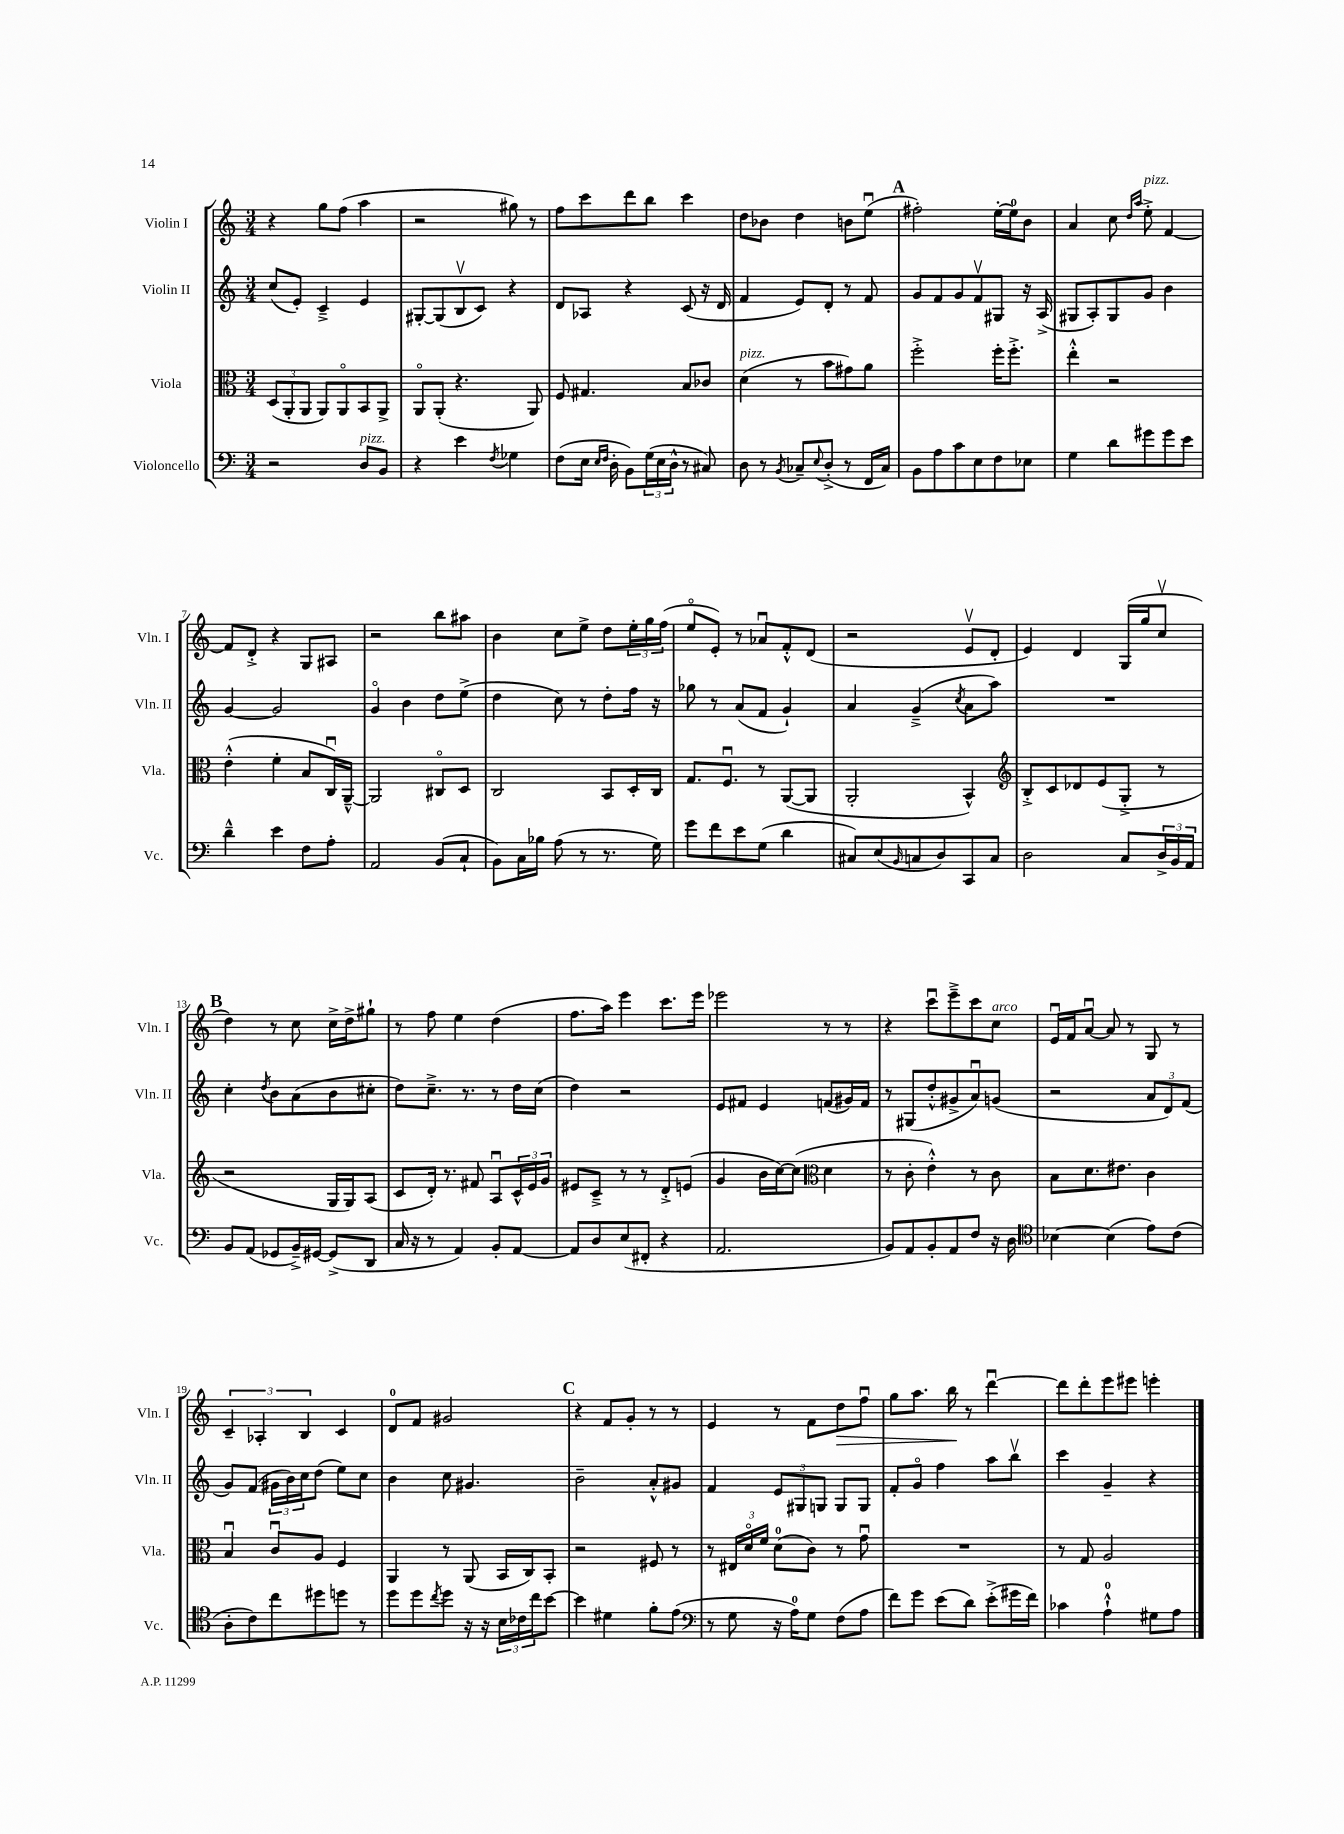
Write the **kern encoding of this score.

**kern	**kern	**kern	**kern	**dynam
*part4	*part3	*part2	*part1	*part1
*staff4	*staff3	*staff2	*staff1	*staff1
*I"Violoncello	*I"Viola	*I"Violin II	*I"Violin I	*
*I'Vc.	*I'Vla.	*I'Vln. II	*I'Vln. I	*
*clefF4	*clefC3	*clefG2	*clefG2	*
*k[]	*k[]	*k[]	*k[]	*
*M3/4	*M3/4	*M3/4	*M3/4	*
=1	=1	=1	=1	=1
2r	(12D/L	(8cc/L	4r	.
.	12AA'/	.	.	.
.	.	8e'/J)	.	.
.	12AA/J	.	.	.
.	8AA/L)	4c~^/	8gg\L	.
.	8AA/	.	(8ff\J	.
!LO:TX:a:i:t=pizz.	!	!	!	!
8D/L	8BB/	4e/	4aa\	.
8BB/J	8AA^/J	.	.	.
=2	=2	=2	=2	=2
4r	8AA/L	[8G#X'/L	2r	.
.	(8AA'/J	(8G#/]	.	.
4e\	4.r	8Bv/	.	.
.	.	8c/J)	.	.
8qF/	.	.	.	.
4G-X\	.	4r	8gg#X\)	.
.	8AA/)	.	8r	.
=3	=3	=3	=3	=3
(8F\L	8F/	8d/L	8ff\L	.
16E\Jk	4.G#X/	8A-X/J	8ccc\	.
16qqE/LL	.	.	.	.
16qqF/JJ	.	.	.	.
16D'\	.	.	.	.
8BB\L)	.	4r	8ddd\	.
(24G\L	.	.	8bb\J	.
24E\	.	.	.	.
24D^^\JJ	.	.	.	.
8r	8B/L	(8c/	4ccc\	.
8C#X/)	8c-X/J	16r	.	.
.	.	16d/	.	.
=4	=4	=4	=4	=4
!	!LO:TX:a:i:t=pizz.	!	!	!
8D\	(4d\	4f/	8dd\L	.
8r	.	.	8b-X\J	.
8qBB/	.	.	.	.
8C-X~/L	8r	8e/L)	4dd\	.
8qqE/	.	.	.	.
(8D'^/J	8b\L	8d'/J	.	.
8r	8g#X\)	8r	8bn\L	.
16FF/LL	8a\J	8f/	(8eeu\J	.
16C-/JJ)	.	.	.	.
!!LO:REH:place=s1:t=A
=5	=5	=5	=5	=5
8BB\L	2ff'^\	8g/L	2ff#X'\)	.
8A\	.	8f/	.	.
8c\	.	8g/	.	.
8E\	.	8fv/	.	.
8F\	16ff'\KL	8G#X/J	[16ee'\LL	.
.	8.ff'^\J	.	16ee\J]	.
8E-X\J	.	16r	8b\J	.
.	.	(16A^/	.	.
=6	=6	=6	=6	=6
4G\	4ee'^^\	8G#X/L	4a/	.
.	.	8A'/)	.	.
8d\L	2r	8G#/	8cc\	.
.	.	.	16qqdd/LL	.
.	.	.	16qqaa/JJ	.
!	!	!	!LO:TX:a:i:t=pizz.	!
8g#X\	.	8g/J	8ee'^\	.
8g#\	.	4b\	[4f/	.
8e\J	.	.	.	.
!!LO:LB:g=z
=7	=7	=7	=7	=7
4d~^^\	(4e'^^\	[4g/	8f/L]	.
.	.	.	8d'^/J	.
4e\	4f'\	2g/]	4r	.
8F\L	8B/L	.	8G/L	.
8A'\J	16Cu/L)	.	8A#X/J	.
.	[16AA~^^/JJ	.	.	.
=8	=8	=8	=8	=8
2AA/	2AA/]	4g/	2r	.
.	.	4b\	.	.
(8BB/L	8C#X/L	8dd\L	8bb\L	.
8C`/J	8D/J	(8ee^\J	8aa#X\J	.
=9	=9	=9	=9	=9
8BB\L)	2C/	4dd\	4b\	.
16C\L	.	.	.	.
16B-X\JJ	.	.	.	.
(8A\	.	8cc\)	8cc\L	.
8r	.	8r	8ee^\J	.
8.r	8BB/L	8dd'\L	8dd\L	.
.	16D'/L	16ff\Jk	24ee'\L	.
.	.	.	24gg\	.
16G\)	16C/JJ	16r	.	.
.	.	.	(24ff\JJ	.
=10	=10	=10	=10	=10
8g\L	8.G/L	8gg-X\	8ee/L	.
8f\	.	8r	8e'/J)	.
.	8.Fu/J	.	.	.
8e\	.	(8a/L	8r	.
(8G\J	8r	8f/J	8a-Xu/L	.
4d\	([8AA/L	4g`/)	8f'^^/	.
.	8AA/J]	.	(8d/J	.
=11	=11	=11	=11	=11
8C#X/L)	2AA'/	4a/	2r	.
(8E/	.	.	.	.
16qqBB/	.	.	.	.
8Cn/	.	(4g~^/	.	.
8D/)	.	.	.	.
.	.	8qcc/	.	.
8CC/	4BB^^/)	8a\L	8ev/L	.
8C/J	.	8aa\J)	8d'/J	.
=12	=12	=12	=12	=12
*	*clefG2	*	*	*
2D\	8B'^/L	2.r	4e/)	.
.	8c/	.	.	.
.	8d-X/	.	4d/	.
.	(8e/	.	.	.
8C/L	8G'^/J	.	(16G/LL	.
.	.	.	16gg/J	.
24D^/L	8r	.	8ccv/J	.
24BB/	.	.	.	.
24AA/JJ	.	.	.	.
!!LO:LB:g=z
!!LO:REH:place=s1:t=B
=13	=13	=13	=13	=13
8BB/L	2r	4cc'\	4dd\)	.
(8AA/J	.	.	.	.
.	.	8qdd/	.	.
8GG-X/L	.	8b\L	8r	.
16BB~^/L)	.	(8a\	8cc\	.
[16GG#X/JJ	.	.	.	.
(8GG#^/L]	16G/LL	8b\	16cc^\LL	.
.	16G/J)	.	16dd^\J	.
8DD/J	(8A/J	8cc#X'\J	8gg#X`\J	.
=14	=14	=14	=14	=14
16C/	8c/L	8dd\L)	8r	.
16r	.	.	.	.
8r	16d'/Jk)	8.cc~^\J	8ff\	.
.	8.r	.	.	.
4AA/)	.	.	4ee\	.
.	.	8.r	.	.
.	8f#X/	.	.	.
8BB'/L	8Au/L	8r	(4dd\	.
[8AA/J	24c^^/L	16dd\LL	.	.
.	24e/	.	.	.
.	.	(16cc\JJ	.	.
.	24g/JJ	.	.	.
=15	=15	=15	=15	=15
8AA/L]	8e#X/L	4dd\)	8.ff\L	.
8D/	8c~^/J	.	.	.
.	.	.	16aa\Jk)	.
(8E/	8r	2r	4eee\	.
8FF#X'/J	8r	.	.	.
4r	8d'^/L	.	8.ccc\L	.
.	(8en/J	.	.	.
.	.	.	16eee\Jk	.
=16	=16	=16	=16	=16
2.AA/	4g/	8e/L	2eee-X\	.
.	.	8f#X/J	.	.
.	16b\LL	4e/	.	.
.	[16cc\J)	.	.	.
.	(8cc\J]	.	.	.
*	*clefC3	*	*	*
.	4d\	(8fn/L	8r	.
.	.	16g#X/L)	8r	.
.	.	16f/JJ	.	.
=17	=17	=17	=17	=17
8BB/L)	8r	8r	4r	.
8AA/	8c'\	(8G#X/L	.	.
8BB'/	4e'^^\)	8dd'^^/	8cccu\L	.
8AA/	.	8g#X^/	8eee~^\	.
8F/J	8r	8au/)	8ccc\	.
!	!	!	!LO:TX:a:i:t=arco	!
16r	8c\	(8gn/J	8cc\J	.
16D\	.	.	.	.
=18	=18	=18	=18	=18
*clefC4	*	*	*	*
[4B-X\	8B\L	2r	16eu/LL	.
.	.	.	16f/J	.
.	8.d\	.	[8au/J	.
(4B-\]	.	.	8a/]	.
.	8.e#X\J	.	.	.
.	.	.	8r	.
8e\L)	4c\	12a/L	8G/	.
.	.	12d/)	.	.
(8c\J	.	.	8r	.
.	.	(12f/J	.	.
!!LO:LB:g=z
=19	=19	=19	=19	=19
8A'\L	4Bu/	8g/L)	6c~/	.
8c\)	.	(8f/J	.	.
.	.	.	6A-X'/	.
8cc\	8cu/L	24g#X\LL	.	.
.	.	24b\)	.	.
.	.	24cc\J	6B/	.
8dd#X\	8A/J	(8dd\J	.	.
8ddn\J	4F/	8ee\L)	4c/	.
8r	.	8cc\J	.	.
=20	=20	=20	=20	=20
8dd\L	4AA/	4b\	8d/L	.
8dd\	.	.	8f/J	.
8qcc/	.	.	.	.
8dd\J	8r	8cc\	2g#X/	.
16r	(8AA/	4.g#X/	.	.
16r	.	.	.	.
24B\LL	16BB/LL	.	.	.
24c-X\	.	.	.	.
.	16C/J)	.	.	.
24cc\J	.	.	.	.
[8b\J	8BB'/J	.	.	.
!!LO:REH:place=s1:t=C
=21	=21	=21	=21	=21
4b\]	2r	2b~\	4r	.
4d#X\	.	.	8f/L	.
.	.	.	8g'/J	.
8f'\L	8F#X/	8a'^^/L	8r	.
(8e\J	8r	8g#X/J	8r	.
=22	=22	=22	=22	=22
*clefF4	*	*	*	*
8r	8r	4f/	4e/	.
8G\	24E#X/LL	.	.	.
.	24d/	.	.	.
.	24f/JJ	.	.	.
16r	(8d\L	12e/L	8r	.
16A\KL)	.	.	.	.
.	.	12G#X/	.	.
8G\J	8c\J)	.	8f\L	.
.	.	12Gn/J	.	.
!	!	!	!	!LO:HP:b
(8F\L	8r	8G/L	8dd\	>
8A\J	8gu\	8G/J	8ffu\J	.
=23	=23	=23	=23	=23
8f\L)	2.r	8f'/L	8gg\L	.
8g\J	.	8g/J	8.aa\J	.
(8e\L	.	4ff\	.	.
.	.	.	16bb\	.
8d\J)	.	.	8r	]
(8e'^\L	.	8aa\L	[4dddu\	.
16g#X\L	.	8bbv\J	.	.
16f\JJ)	.	.	.	.
=24	=24	=24	=24	=24
4c-X\	8r	4ccc\	8ddd\L]	.
.	8G/	.	8ddd'\	.
4A`^^\	2A/	4g~/	8eee\	.
.	.	.	8eee#X\J	.
8G#X\L	.	4r	4eeen'\	.
8A\J	.	.	.	.
==	==	==	==	==
*-	*-	*-	*-	*-
